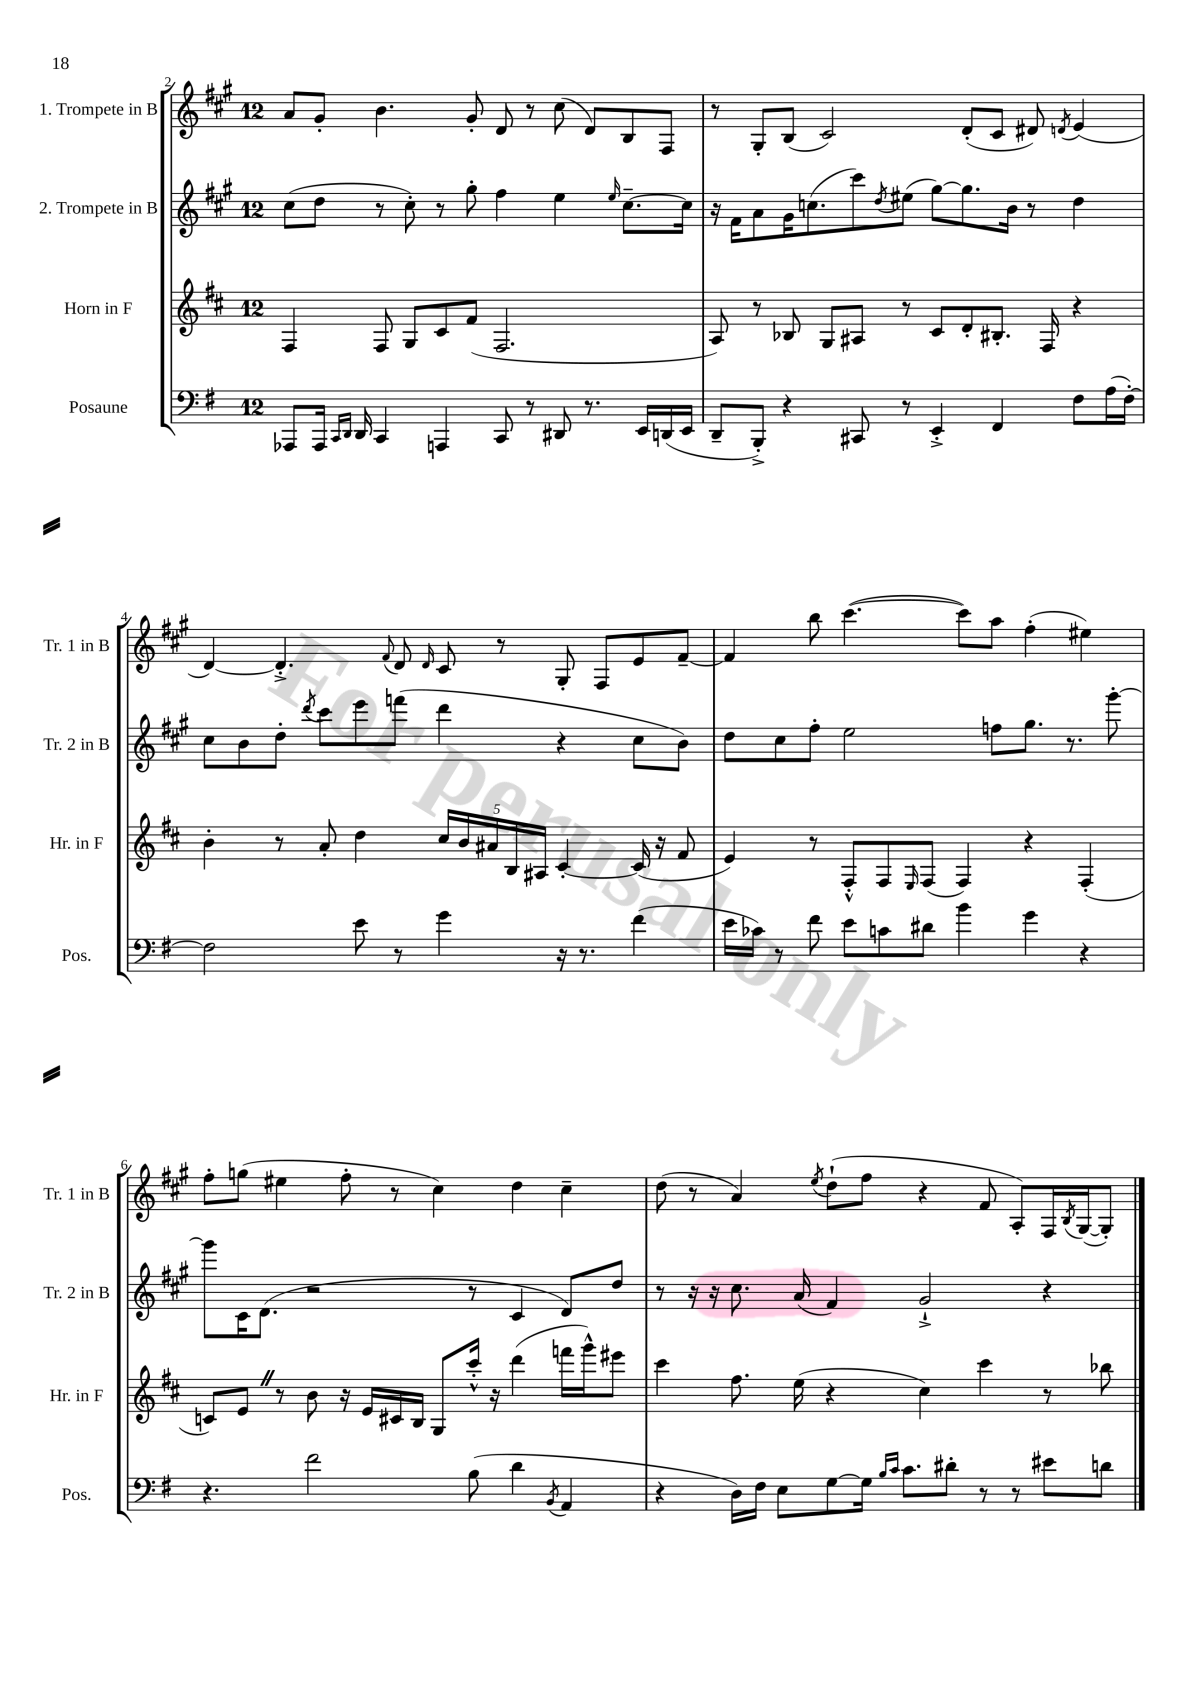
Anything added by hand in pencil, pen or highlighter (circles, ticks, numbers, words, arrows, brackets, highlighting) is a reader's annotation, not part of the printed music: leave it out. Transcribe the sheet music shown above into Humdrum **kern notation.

**kern	**kern	**kern	**kern
*part4	*part3	*part2	*part1
*staff4	*staff3	*staff2	*staff1
*I"Posaune	*I"Horn in F	*I"2. Trompete in B	*I"1. Trompete in B
*I'Pos.	*I'Hr. in F	*I'Tr. 2 in B	*I'Tr. 1 in B
*clefF4	*clefG2	*clefG2	*clefG2
*k[f#]	*k[f#c#]	*k[f#c#g#]	*k[f#c#g#]
*M12/8	*M12/8	*M12/8	*M12/8
=2	=2	=2	=2
8AAA-X/L	4F#/	(8cc#\L	8a/L
16AAA-/Jk	.	8dd\J	8g#'/J
16qqCC/LL	.	.	.
16qqDD/JJ	.	.	.
16DD/	.	.	.
4CC/	8F#/	8r	4.b\
.	8G/L	8cc#'\)	.
4AAAn/	8c#/	8r	.
.	(8f#/J	8gg#'\	8g#'/
8CC/	2.F#/	4ff#\	8d/
8r	.	.	8r
8DD#X/	.	4ee\	(8cc#\
8.r	.	.	8d/L)
.	.	16qqee/	.
.	.	[8.cc#~\L	8B/
16EE/LL	.	.	.
(16DDn/	.	.	8F#/J
16EE/JJ	.	16cc#\Jk]	.
=3	=3	=3	=3
8DD~/L	8A/)	16r	8r
.	.	16f#\KL	.
8BBB'^/J)	8r	8a\	8G#'/L
4r	8B-X/	16g#\K	(8B/J
.	.	(8.ccn\	.
.	8G/L	.	2c#/)
8CC#X/	8A#X/J	8ccc#\)	.
.	.	8qdd/	.
8r	8r	(8ee#X\J	.
4EE'^/	8c#/L	[8gg#\L)	.
.	8d'/	8.gg#\]	(8d'/L
4FF#/	8.B#X'/J	.	8c#/J
.	.	16b\Jk	.
.	.	8r	8d#X/)
.	16F#/	.	.
.	.	.	8qdn/
8F#\L	4r	4dd\	(4e/
(16A\L	.	.	.
[16F#'\JJ)	.	.	.
!!LO:LB:g=z
=4	=4	=4	=4
2F#\]	4b'\	8cc#\L	[4d/)
.	.	8b\	.
.	8r	8dd'\J	4.d'^/]
.	.	8qddd/	.
.	8a'/	8ccc#\L	.
8e\	4dd\	8eee\	.
.	.	.	8qqf#/
8r	.	(8fffn\J	8d/
.	.	.	16qqd/
4g\	20cc#/LL	4ddd\	8c#/
.	20b/	.	.
.	20a#X/	.	.
.	.	.	8r
.	20B/	.	.
.	20A#X/JJ	.	.
16r	[4c#'/	4r	8G#'/
8.r	.	.	.
.	.	.	8F#/L
(4f#\	(16c#/]	8cc#\L	8e/
.	16r	.	.
.	8f#/	8b\J)	[8f#~/J
=5	=5	=5	=5
16e\LL	4e/)	8dd\L	4f#/]
16c-X\JJ)	.	.	.
8r	.	8cc#\	.
8f#\	8r	8ff#'\J	8bb\
8e\L	8F#'^^/L	2ee\	([4.ccc#\
8cn\	8F#/	.	.
.	16qqE/	.	.
8d#X\J	(8F#/J	.	.
4b\	4F#/)	.	8ccc#\L])
.	.	8ffn\L	8aa\J
4g\	4r	8.gg#\J	(4ff#'\
.	.	8.r	.
4r	(4F#'/	.	4ee#X\)
.	.	[8ggg#'\	.
!!LO:LB:g=z
=6	=6	=6	=6
4.r	8cn/L)	8ggg#\L]	8ff#'\L
.	8eZ/J	16c#\K	(8ggn\J
.	.	(8.d\J	.
.	8r	.	4ee#X\
2f#\	8b\	2r	.
.	16r	.	8ff#'\
.	16e/LL	.	.
.	16c#X/	.	8r
.	16B/JJ	.	.
.	8G/L	.	4cc#\)
(8B\	16ccc#'^^/Jk	8r	.
.	16r	.	.
4d\	(4ddd\	4c#/	4dd\
8qBB/	.	.	.
4AA/	16fffn\LL	8d/L)	4cc#~\
.	16ggg^^\J)	.	.
.	8eee#X\J	8dd/J	.
=7	=7	=7	=7
4r	4ccc#\	8r	(8dd\
.	.	16r	8r
.	.	16r	.
16D\LL)	8.ff#\	8.cc#\	4a/)
16F#\JJ	.	.	.
8E\L	.	.	.
.	(16ee\	(16a/	.
.	.	.	8qee/
[8G\	4r	4f#/)	(8dd`\L
16G\Jk]	.	.	8ff#\J
16qqB/LL	.	.	.
16qqc/JJ	.	.	.
8.c\L	.	.	.
.	4cc#\)	2g#`^/	4r
8d#X'\J	.	.	.
8r	4ccc#\	.	8f#/
8r	.	.	8A'/L)
8e#X\L	8r	4r	16F#/L
.	.	.	8qB/
.	.	.	([16G#/J
8dn\J	8bb-X\	.	8G#'/J])
==	==	==	==
*-	*-	*-	*-
